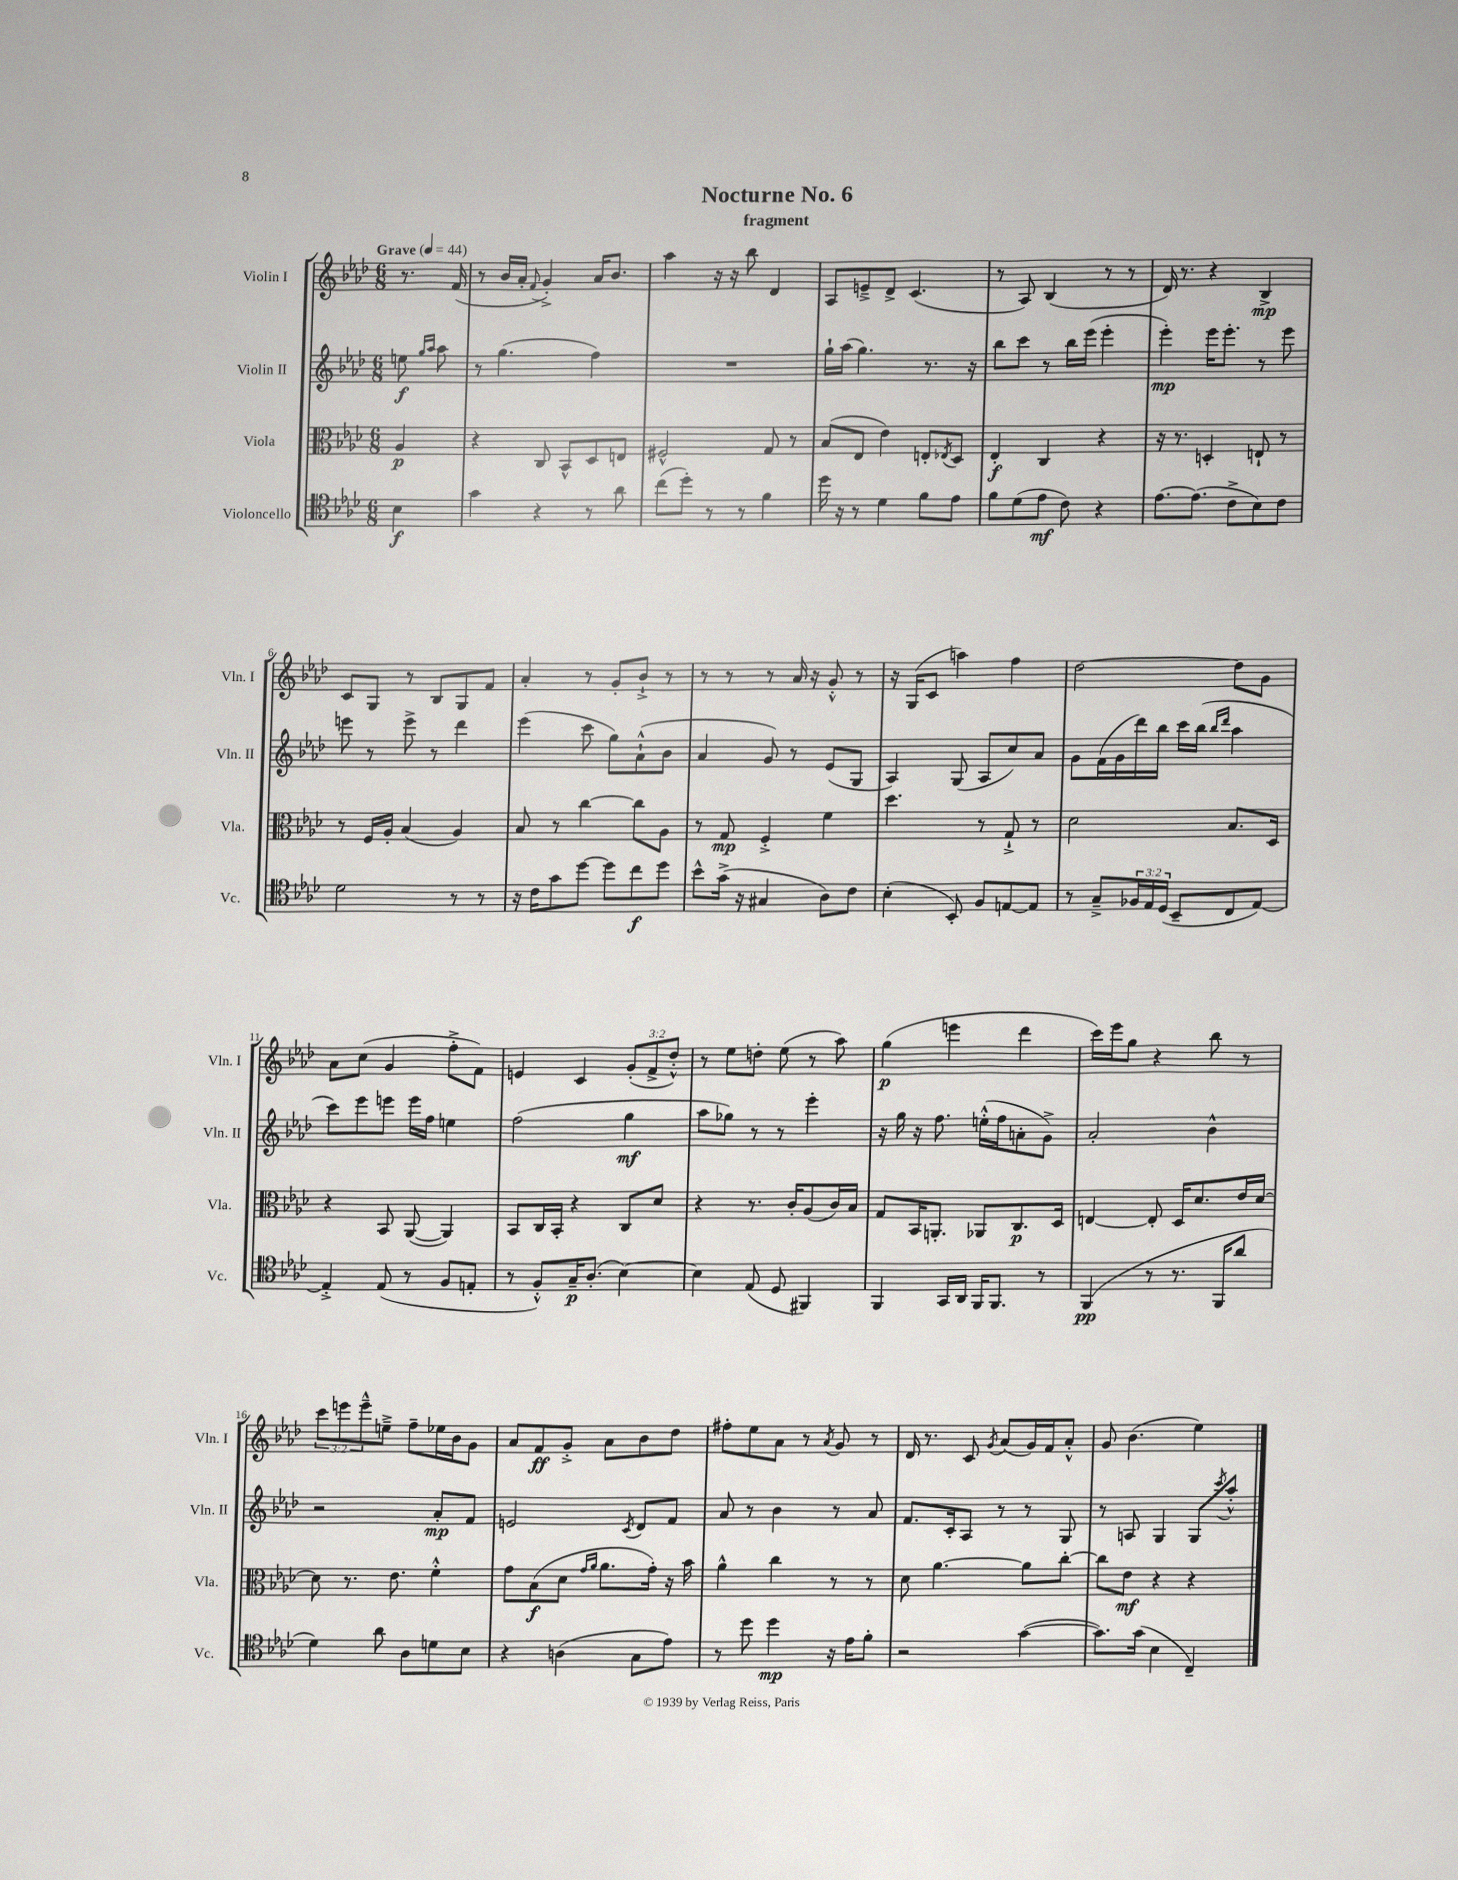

**kern	**kern	**kern	**kern
*staff4	*staff3	*staff2	*staff1
*clefC4	*clefC3	*clefG2	*clefG2
*k[b-e-a-d-]	*k[b-e-a-d-]	*k[b-e-a-d-]	*k[b-e-a-d-]
*M6/8	*M6/8	*M6/8	*M6/8
*MM44	*MM44	*MM44	*MM44
4B-	4A-	8ee	8.r
.	.	16qqgg	.
.	.	16qqaa-	.
.	.	8aa-	.
.	.	.	(16f
=	=	=	=
4g	4r	8r	8r
.	.	(4.gg	16b-
.	.	.	16a-'
.	.	.	8qqf
4r	8C	.	4g'^)
.	8BB-^^	.	.
8r	8D-	4ff)	16a-
.	.	.	8.b-
8a-	8E	.	.
=	=	=	=
(8cc	2F#^^	2.r	4aa-
8dd-')	.	.	.
8r	.	.	16r
.	.	.	16r
8r	.	.	8bb-
4f	8G	.	4d-
.	8r	.	.
=	=	=	=
16dd-	(8B-	16gg`	8A-
16r	.	(16aa-	.
8r	8E-	4.gg)	8e~^
4d-	4e-)	.	8d-^
.	.	.	(4.c
8f	8E'	8.r	.
.	8qE-	.	.
8e-	8D-	.	.
.	.	16r	.
=	=	=	=
8f	4E-'	8bb-	8r
(8d-	.	8ccc	8A-)
8e-	4C	8r	(4B-
8c)	.	16bb-	.
.	.	(16eee-	.
4r	4r	4eee-'	8r
.	.	.	8r
=	=	=	=
[8.e-	16r	4eee-')	16d-)
.	8.r	.	8.r
(8.e-]	.	.	.
.	4D'	16eee-	4r
.	.	8.eee-'	.
8c^	.	.	.
8B-)	8E`	8r	4B-^
8c	8r	8eee-	.
=	=	=	=
2d-	8r	8eee	8c
.	16F	8r	8G
.	16A-'	.	.
.	(4B-	8eee^	8r
.	.	8r	8B-
8r	4A-)	4ddd-	8G
8r	.	.	8f
=	=	=	=
16r	8B-	(4eee-	4a-'
16c	.	.	.
8g	8r	.	.
[8dd-	[4cc	8ccc	8r
8dd-]	.	8gg)	8g'
8cc	8cc]	(8a-`^^	8b-`^
8dd-	8A-	8b-	8r
=	=	=	=
8b-^^	8r	4a-	8r
(16g^	8G	.	8r
16r	.	.	.
4G#	4F'^	8g)	8r
.	.	8r	16a-
.	.	.	16r
8A-)	4f	(8e-	8g'^^
8c	.	8G	8r
=	=	=	=
(4B-'	4.dd-	4A-)	16r
.	.	.	(16G
.	.	.	8c
8BB-')	.	(8G	4aa)
8F	8r	8A-	.
[8E	8G`^	8cc)	4ff
8E]	8r	8a-	.
=	=	=	=
8r	2d-	8g	[2dd-
8G~^	.	(16f	.
.	.	16g	.
24F-	.	16ddd-)	.
24E-	.	.	.
.	.	16bb-	.
(24D-	.	.	.
8BB-~	.	16ccc	.
.	.	(16bb-	.
.	.	16qqbb-	.
.	.	16qqddd-	.
8C	8.B-	4aa-	8dd-]
[8E-)	.	.	8g
.	16D-	.	.
=	=	=	=
4E-'^]	4r	8ccc)	8a-
.	.	8eee-	(8cc
(8E-	8BB-	8eee	4g
8r	([8AA-	16eee	.
.	.	16ff	.
8F	4AA-])	4ee	8ff'^
8E'	.	.	8f)
=	=	=	=
8r	8BB-	(2ff	4e
8F'^^)	16C	.	.
.	16BB-'	.	.
16G~	4r	.	4c
(8.A-'	.	.	.
[4B-)	8C	4gg	(12g'
.	.	.	12f^
.	8d-	.	.
.	.	.	12dd-'^^)
=	=	=	=
4B-]	4r	8aa-	8r
.	.	8gg-)	8ee-
(8E-	8.r	8r	8dd'
8D-	.	8r	(8ee-
.	16c'	.	.
4FF#)	(8A-	4eee-'	8r
.	16c)	.	8aa-)
.	16B-	.	.
=	=	=	=
4FF	8G	16r	(4gg
.	.	16gg	.
.	16BB-	16r	.
.	8.AA'	8.ff	.
16GG	.	.	4eee
16AA-	.	.	.
16FF	8AA-	(16ee'^^	.
8.FF	.	16ff	.
.	8.C	8a'	4ddd-
8r	.	8g^)	.
.	16D-	.	.
=	=	=	=
(4FF	[4E	2a-'	16ccc)
.	.	.	16eee-
.	.	.	8gg
8r	8E']	.	4r
8.r	16D-	.	.
.	8.d-	.	.
.	.	4b-^^	8bb-
16FF	.	.	.
8a-	16e-	.	8r
.	[16d-	.	.
=	=	=	=
4d-)	8d-]	2r	12ccc
.	.	.	12eee
.	8.r	.	.
.	.	.	12eee~^^
8a-	.	.	8ee~^
.	8.e-	.	.
8A-	.	.	8ff~
8d	4f'^^	8a-'	16ee-
.	.	.	16b-
8B-	.	8f	8g
=	=	=	=
4r	8g	2e	8a-
.	(8B-	.	8f
(4A	8d-	.	8g'^
.	16qqg	.	.
.	16qqa-	.	.
.	8.a-	.	8a-
.	.	8qc	.
8G	.	8d-	8b-
.	16g')	.	.
8e-)	16r	8f	8dd-
.	16b-	.	.
=	=	=	=
8r	4a-^^	8a-	8ff#'
8dd-	.	8r	8ee-
4dd-	4cc	4b-	8a-
.	.	.	8r
.	.	.	8qa-
16r	8r	8r	8g
16e-	.	.	.
8f'	8r	8a-	8r
=	=	=	=
2r	8d-	8.f	16d-
.	.	.	8.r
.	[4.a-	.	.
.	.	16c'	.
.	.	8A-	8c
.	.	.	8qg
.	.	8r	(8a-
([4g	8a-]	8r	16g)
.	.	.	16f
.	[8cc'	8G	8a-'^^
=	=	=	=
8.g])	8cc]	8r	8g
.	8e-	8A	(4.b-
(16g	.	.	.
4B-	4r	4G	.
4C~)	4r	8G	4ee-)
.	.	8qccc	.
.	.	8aa-'^^	.
==	==	==	==
*-	*-	*-	*-
